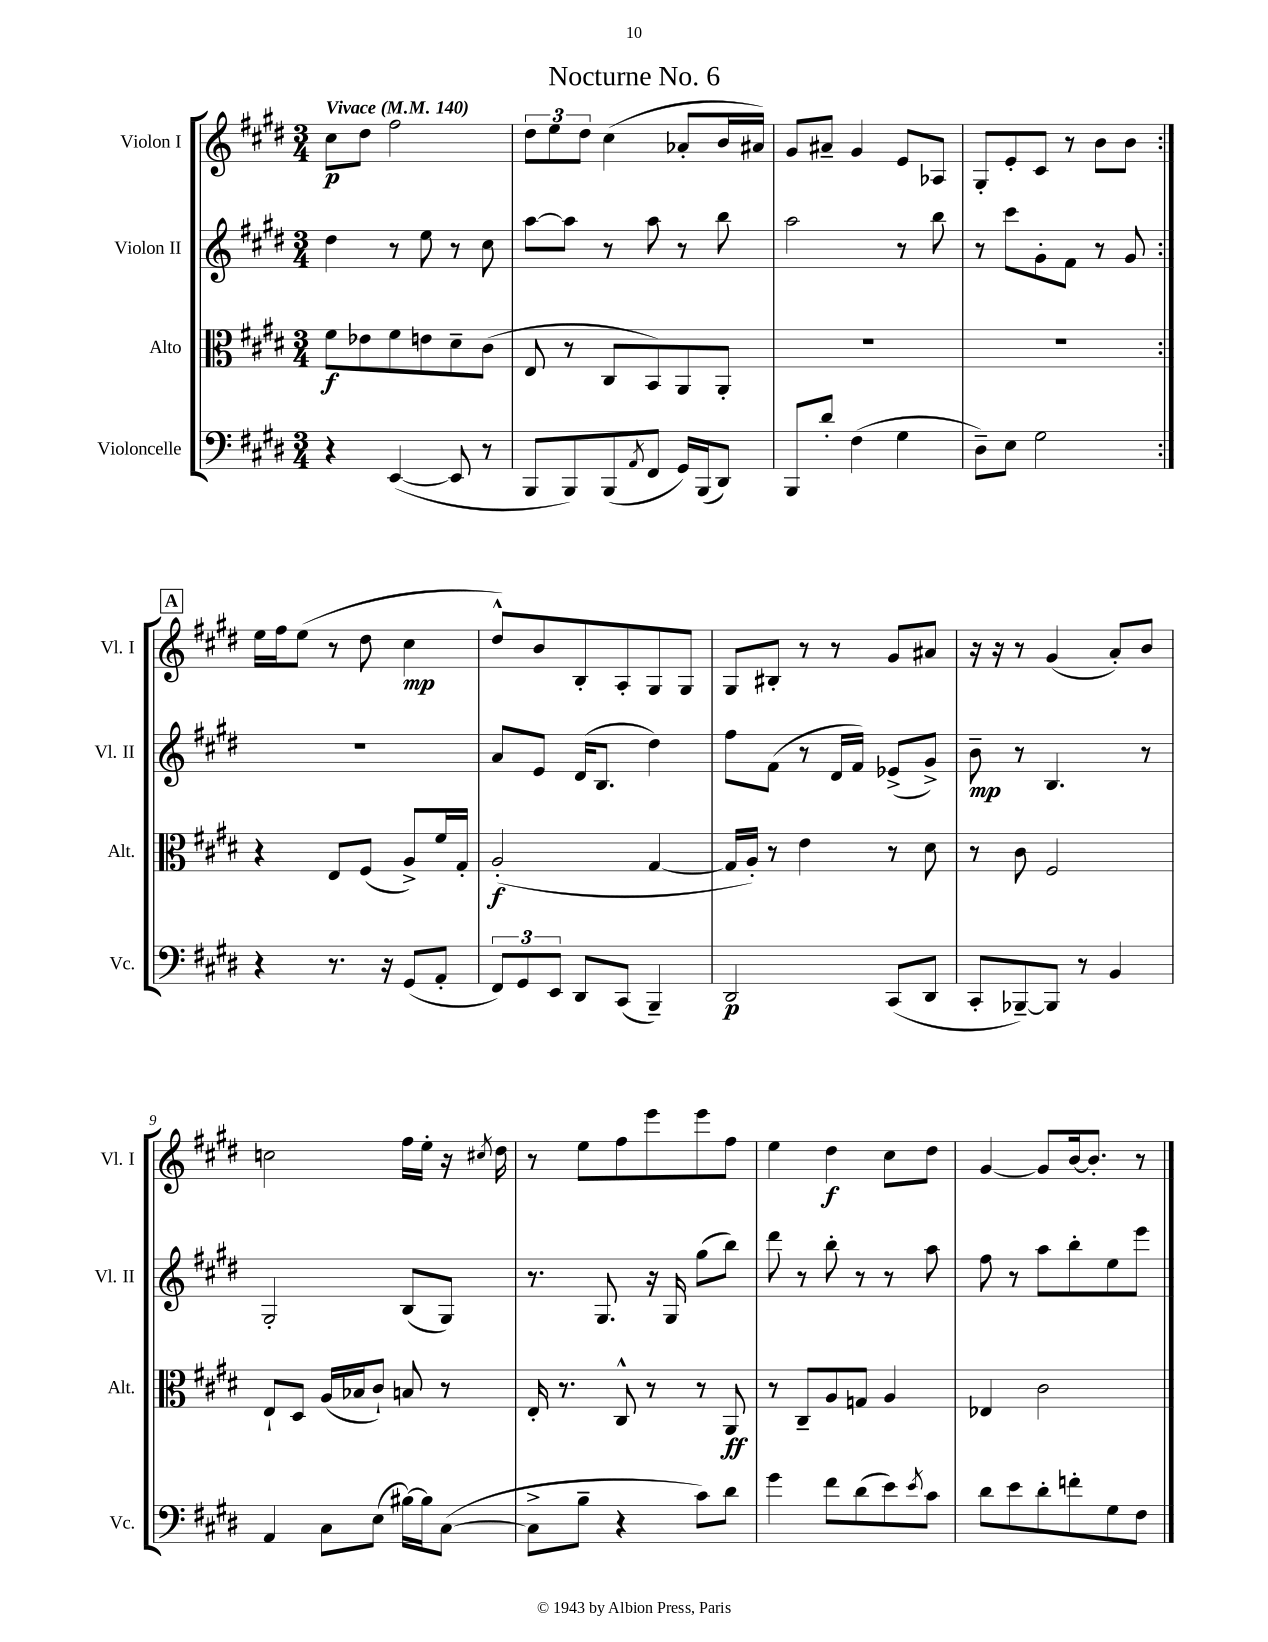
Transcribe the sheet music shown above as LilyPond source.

\header { title = "Nocturne No. 6" }
<<
\new StaffGroup <<
\new Staff = "s0" \with { instrumentName = "Violon I" shortInstrumentName = "Vl. I" } {
    \clef treble \key e \major \numericTimeSignature \time 3/4 \tempo "Vivace" 4 = 140
    \repeat volta 2 { cis''8\p dis''8 fis''2 |
    \tuplet 3/2 { dis''8 e''8 dis''8 } cis''4( aes'8-. b'16 ais'16) |
    gis'8 ais'8-- gis'4 e'8 aes8 |
    gis8-. e'8-. cis'8 r8 b'8 b'8 | }
    \mark \markup { \box "A" } e''16 fis''16 e''8( r8 dis''8 cis''4\mp |
    dis''8-^) b'8 b8-. a8-. gis8 gis8 |
    gis8 bis8-. r8 r8 gis'8 ais'8 |
    r16 r16 r8 gis'4( a'8-.) b'8 |
    c''2 fis''16 e''16-. r16 \acciaccatura { cis''8 } dis''16 |
    r8 e''8 fis''8 e'''8 e'''8 fis''8 |
    e''4 dis''4\f cis''8 dis''8 |
    gis'4~ gis'8 b'16~ b'8.-. r8 \bar "|." |
}
\new Staff = "s1" \with { instrumentName = "Violon II" shortInstrumentName = "Vl. II" } {
    \clef treble \key e \major \numericTimeSignature \time 3/4
    \repeat volta 2 { dis''4 r8 e''8 r8 cis''8 |
    a''8~ a''8 r8 a''8 r8 b''8 |
    a''2 r8 b''8 |
    r8 cis'''8 gis'8-. fis'8 r8 gis'8 | }
    \mark \markup { \box "A" } R2. |
    a'8 e'8 dis'16( b8. dis''4) |
    fis''8 fis'8( r8 dis'16 fis'16) ees'8->( gis'8->) |
    b'8--\mp r8 b4. r8 |
    gis2-. b8( gis8) |
    r8. gis8. r16 gis16 gis''8( b''8) |
    dis'''8 r8 b''8-. r8 r8 a''8 |
    fis''8 r8 a''8 b''8-. e''8 e'''8 \bar "|." |
}
\new Staff = "s2" \with { instrumentName = "Alto" shortInstrumentName = "Alt." } {
    \clef alto \key e \major \numericTimeSignature \time 3/4
    \repeat volta 2 { fis'8\f ees'8 fis'8 e'8 dis'8-- cis'8( |
    e8 r8 cis8 b,8) a,8 a,8-. |
    R2. |
    R2. | }
    \mark \markup { \box "A" } r4 e8 fis8( a8->) fis'16 gis16-. |
    a2-.\f( gis4~ |
    gis16 a16-.) r8 e'4 r8 dis'8 |
    r8 cis'8 fis2 |
    e8-! dis8 a16( bes16 cis'8-!) b8 r8 |
    e16-. r8. cis8-^ r8 r8 a,8\ff |
    r8 cis8-- a8 g8 a4 |
    ees4 cis'2 \bar "|." |
}
\new Staff = "s3" \with { instrumentName = "Violoncelle" shortInstrumentName = "Vc." } {
    \clef bass \key e \major \numericTimeSignature \time 3/4
    \repeat volta 2 { r4 e,4~( e,8 r8 |
    b,,8 b,,8) b,,8( \acciaccatura { a,8 } fis,8 gis,16) b,,16( dis,8) |
    b,,8 dis'8-. fis4( gis4 |
    dis8--) e8 gis2 | }
    \mark \markup { \box "A" } r4 r8. r16 gis,8( a,8-. |
    \tuplet 3/2 { fis,8) gis,8 e,8 } dis,8 cis,8( b,,4--) |
    dis,2\p cis,8( dis,8 |
    cis,8-. bes,,8~--) bes,,8 r8 b,4 |
    a,4 cis8 e8( bis16~) bis16 cis8~( |
    cis8-> b8-- r4 cis'8) dis'8 |
    gis'4 fis'8 dis'8( e'8) \acciaccatura { e'8 } cis'8 |
    dis'8 e'8 dis'8-. f'8-. gis8 fis8 \bar "|." |
}
>>
>>
